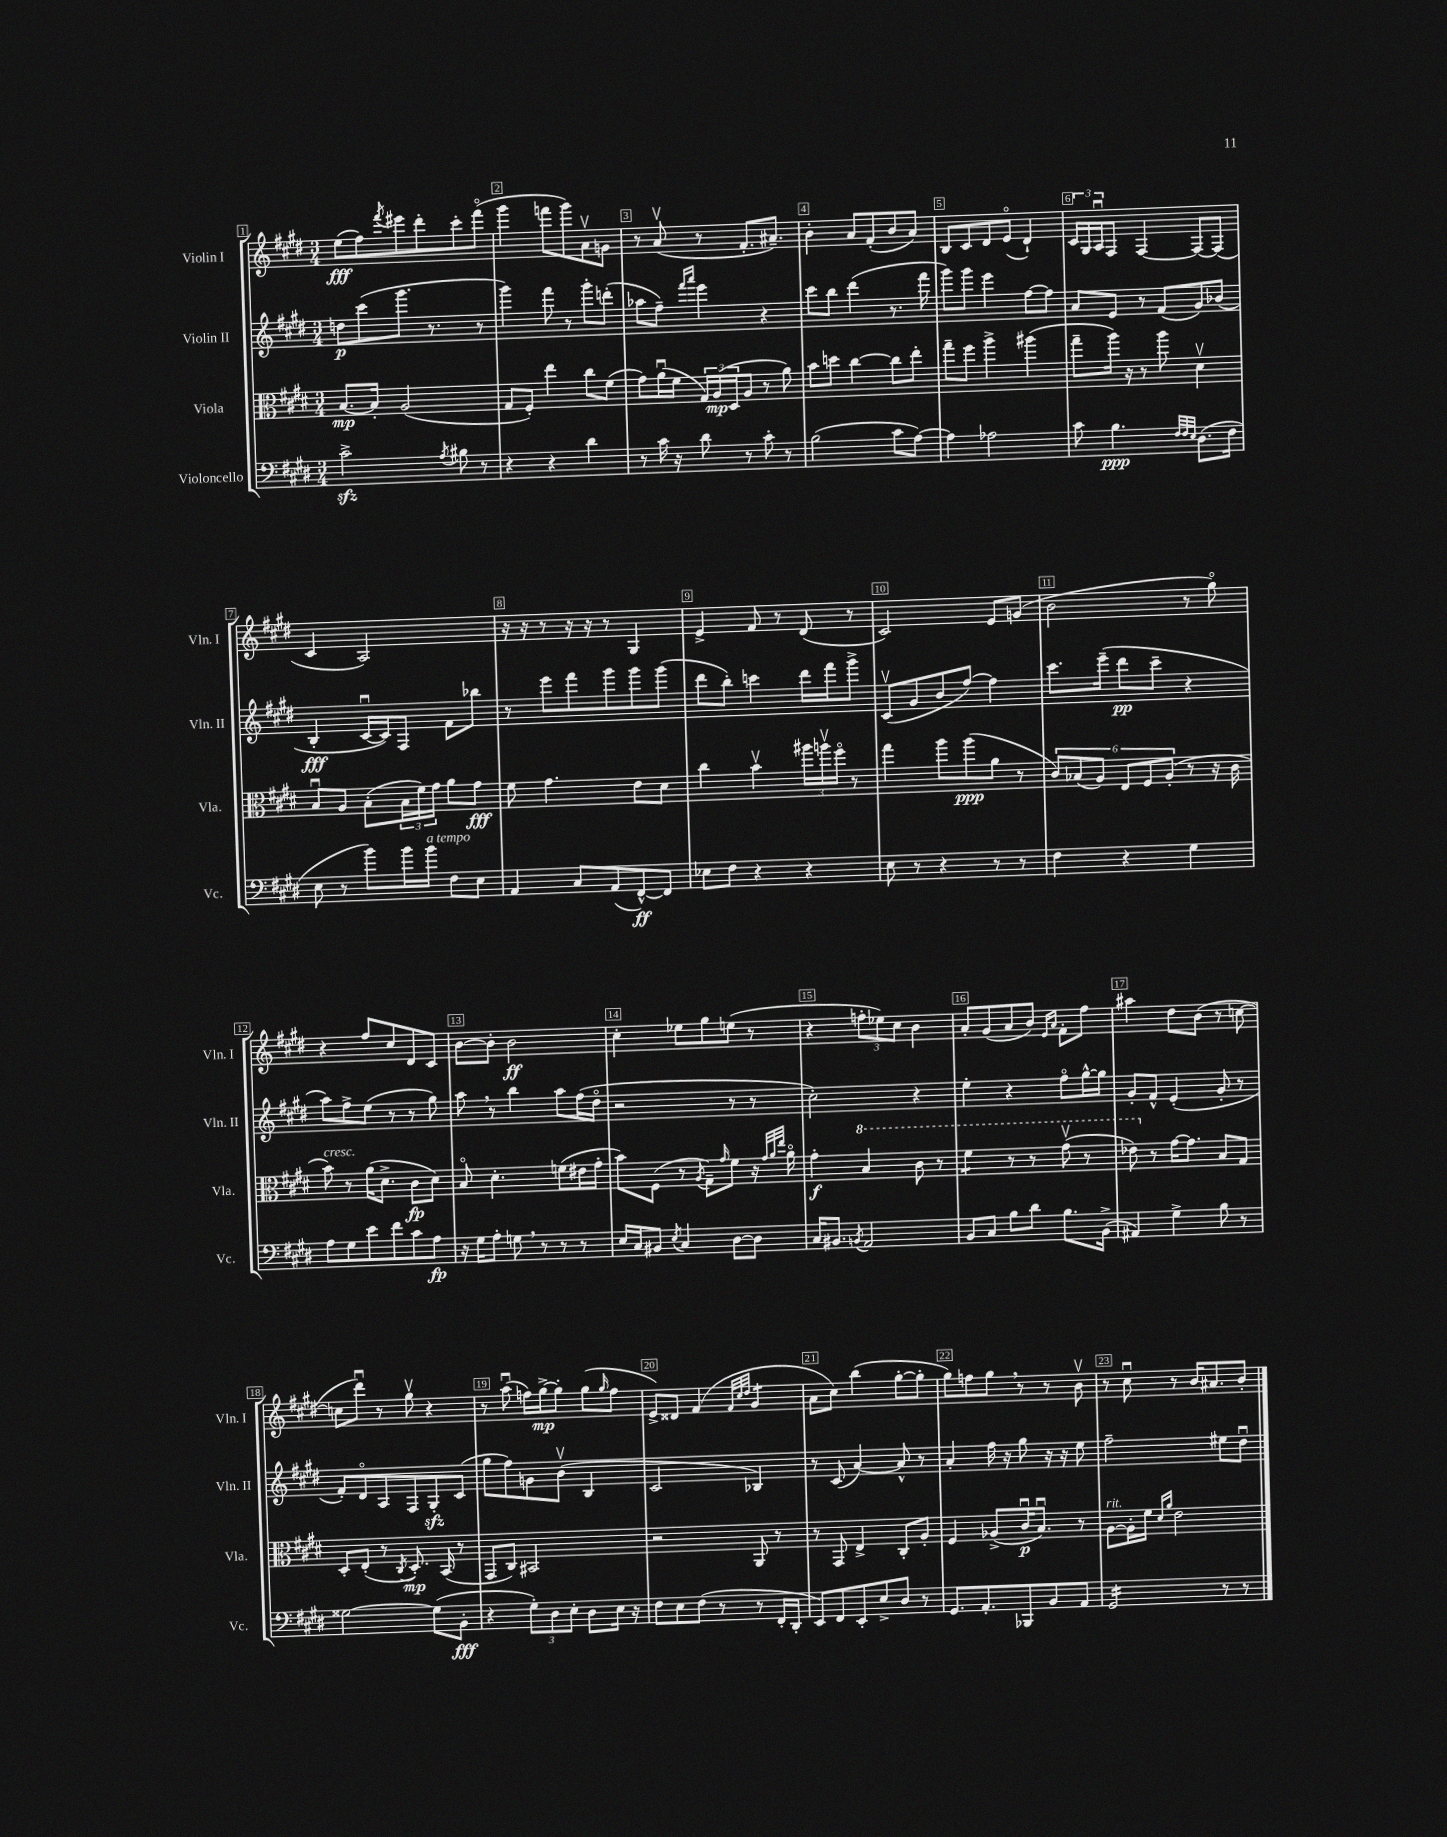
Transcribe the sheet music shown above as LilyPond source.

<<
\new StaffGroup <<
\new Staff = "s0" \with { instrumentName = "Violin I" shortInstrumentName = "Vln. I" } {
    \clef treble \key e \major \numericTimeSignature \time 3/4
    e''8\fff( fis''8) \acciaccatura { fis'''8 } eis'''8 dis'''8-. cis'''8-. fis'''8\flageolet( |
    gis'''4 f'''8 gis'''8) a'8\upbow g'8 |
    r8 a'8\upbow( r8 fis'8.-. ais'8.--) |
    b'4-. a'8 fis'8-.( b'8 a'8) |
    b8 cis'8 dis'8 e'8\flageolet( dis'4-!) |
    \tuplet 3/2 { cis'16 gis16 a16\downbow } fis8 fis4~ fis8~ fis8( |
    cis'4 a2) |
    r16 r16 r8 r16 r16 r8 gis4 |
    e'4-> fis'8 r8 dis'8( r8 |
    cis'2) e'8 g'8( |
    b'2 r8 gis''8\flageolet) |
    r4 fis''8 cis''8 dis'8 cis'8 |
    b'8~ b'8-. b'2\ff |
    cis''4-. ees''8 gis''8 e''8( r8 |
    r4 \tuplet 3/2 { f''8-. ees''8) cis''8 } b'4 |
    a'8-. gis'8( a'8 b'8) \grace { e'16 a'16 } fis'8-. fis''8 |
    ais''4 dis''8 b'8( r8 c''8~ |
    c''8 dis'''8\downbow) r8 gis''8\upbow r4 |
    r8 a''8\downbow( f''16) gis''16~->\mp gis''8-. gis''8( \grace { gis''16 } f''8 |
    e'8->) disis'8 fis'4( \grace { fis'32 cis''32 dis''32 } gis'4:8 |
    a'8 cis''8) b''4( gis''8~-. gis''8-. |
    gis''8) f''8 gis''8 \breathe r8 r8 b'8\upbow |
    r8 cis''8\downbow r8 b'16 ais'8. b'8-. \bar "|." |
}
\new Staff = "s1" \with { instrumentName = "Violin II" shortInstrumentName = "Vln. II" } {
    \clef treble \key e \major \numericTimeSignature \time 3/4
    d''8\p cis'''8( gis'''8. r8. r8 |
    gis'''4) fis'''8 r8 gis'''8-. d'''8-.( |
    aes''8 fis''8--) \grace { fis'''16 a'''16 } e'''4 r4 |
    cis'''8 b''8 dis'''4( r8. fis'''16 |
    gis'''8) gis'''8 e'''4 fis''8~ fis''8 |
    a'8 e'8 r8 fis'8( gis'8) bes'8( |
    b4-.\fff cis'16~\downbow cis'16) fis8 fis'8 bes''8 |
    r8 e'''8 fis'''8 gis'''8 gis'''8 gis'''8( |
    dis'''8 b''8-.) c'''4 dis'''16 fis'''16 gis'''8-> |
    cis'8\upbow( gis'8 b'8 fis''8~) fis''4 |
    cis'''8. e'''16--( dis'''8\pp cis'''8-- r4 |
    a''8) fis''8-> e''8( r8 r8 gis''8) |
    a''8 \breathe r8 b''4 a''8 fis''16( dis''16\flageolet |
    r2 r8 r8 |
    cis''2-.) r4 |
    e''4-. r4 fis''8\flageolet gis''16~-^ gis''16 |
    gis'8-. fis'8-^ e'4-.( gis'8-. r8 |
    fis'8-.) dis'8\flageolet a8 fis8 gis8-.\sfz cis'8( |
    gis''8 fis''8) g'8 b'8\upbow( b4 |
    cis'2 bes4) |
    r8 cis'8( a'4~) a'8-^ r8 |
    a'4-. fis''16 r16 gis''8 r16 r16 e''8 |
    fis''2-- eis''8 dis''8\downbow \bar "|." |
}
\new Staff = "s2" \with { instrumentName = "Viola" shortInstrumentName = "Vla." } {
    \clef alto \key e \major \numericTimeSignature \time 3/4
    b8.~\mp b16-. a2( |
    gis8 fis8-.) e''4 cis''8 fis'8( |
    gis'8) a'16\downbow( fis'16 \tuplet 3/2 { gis16) a16\mp( dis16 } a8 r8 a'8) |
    b'8 d''8 cis''4~ cis''8 e''8-. |
    gis''8-- fis''8 a''4-> ais''4( |
    gis''8-- a''16) r16 r8 a''8 dis'4\upbow |
    b8\downbow a8 b8-.( \tuplet 3/2 { b16 fis'16) gis'16 } a'8 gis'8\fff |
    fis'8 gis'4. e'8 dis'8 |
    cis''4 b'4\upbow \tuplet 3/2 { ais''16 a''16\upbow fis''16\flageolet } r8 |
    gis''4 a''8 a''8\ppp( a'8 r8 |
    \tuplet 6/4 { cis'8) bes8( a8) e8 fis8 a8-.( } r8 r16 cis'16 |
    b'8^\markup { \italic "cresc." }) r8 a'16( dis'8.-> cis'8\fp dis'8) |
    b8\flageolet dis'4.-. f'8( eis'16 gis'16-. |
    b'8) fis8( r8 \acciaccatura { a8 } gis8--) \grace { gis'16 } fis'8 r16 \grace { gis'32 a'32 e''32 } a'16\flageolet |
    gis'4-.\f \ottava #1 b'4 cis''8 r8 |
    fis''4:8 r8 r8 gis''8\upbow( r8 |
    ees''8) \ottava #0 r8 gis'16~ gis'8. b8 gis8 |
    dis8-. e8-.( r8 \acciaccatura { cis8 } dis8.-.\mp) b,16( r8 |
    gis,8 cis8) bis,2 |
    r2 a,8 r8 |
    r8 gis,8 e4-> cis8-. a8-. |
    fis4 aes8->( cis'16\downbow\p b8.\downbow) r8 |
    a8~^\markup { \italic "rit." } a16-. fis'16 \grace { dis'16 a'16 } e'2 \bar "|." |
}
\new Staff = "s3" \with { instrumentName = "Violoncello" shortInstrumentName = "Vc." } {
    \clef bass \key e \major \numericTimeSignature \time 3/4
    cis'2->\sfz \acciaccatura { a8 } bis8 r8 |
    r4 r4 dis'4 |
    r8 cis'16 r16 dis'8 r8 cis'8-. r8 |
    b2( cis'8 a8~) |
    a4 aes2 |
    cis'8 b4.\ppp \grace { fis32 fis32 e32 } dis8.( fis16 |
    e8 r8 b'8) b'16 b'16^\markup { \italic "a tempo" } fis8 e8 |
    a,4 cis8 a,8( fis,8~-^\ff) fis,8 |
    ees8 fis8 r4 r4 |
    e8 r8 r4 r8 r8 |
    fis4 r4 gis4 |
    a8 gis8 e'8 fis'8 cis'8 a8\fp |
    r16 gis16 a8-. g8 \breathe r8 r8 r8 |
    e16 cis16 bis,8 \acciaccatura { e8 } cis4 dis8~ dis8 |
    cis16 bis,8. \acciaccatura { b,8 } a,2 |
    b,8 cis8 b8 dis'8 b8. b,16->( |
    ais,4) gis4-> b8 r8 |
    gisis2~ gisis8( b,8-.\fff |
    r4 \tuplet 3/2 { gis8-.) dis8 e8-. } dis8 e16 r16 |
    fis8 e8 fis8( r8 r8 fis,16-. dis,16-. |
    e,8) fis,8 e,8-. e8-> dis8 r8 |
    gis,8. a,8.-. bes,,8 b,8 a,8 |
    gis,2:16 r8 r8 \bar "|." |
}
>>
>>
\layout { \context { \Score \override BarNumber.break-visibility = ##(#f #t #t) barNumberVisibility = #all-bar-numbers-visible \override BarNumber.stencil = #(make-stencil-boxer 0.1 0.3 ly:text-interface::print) } }
